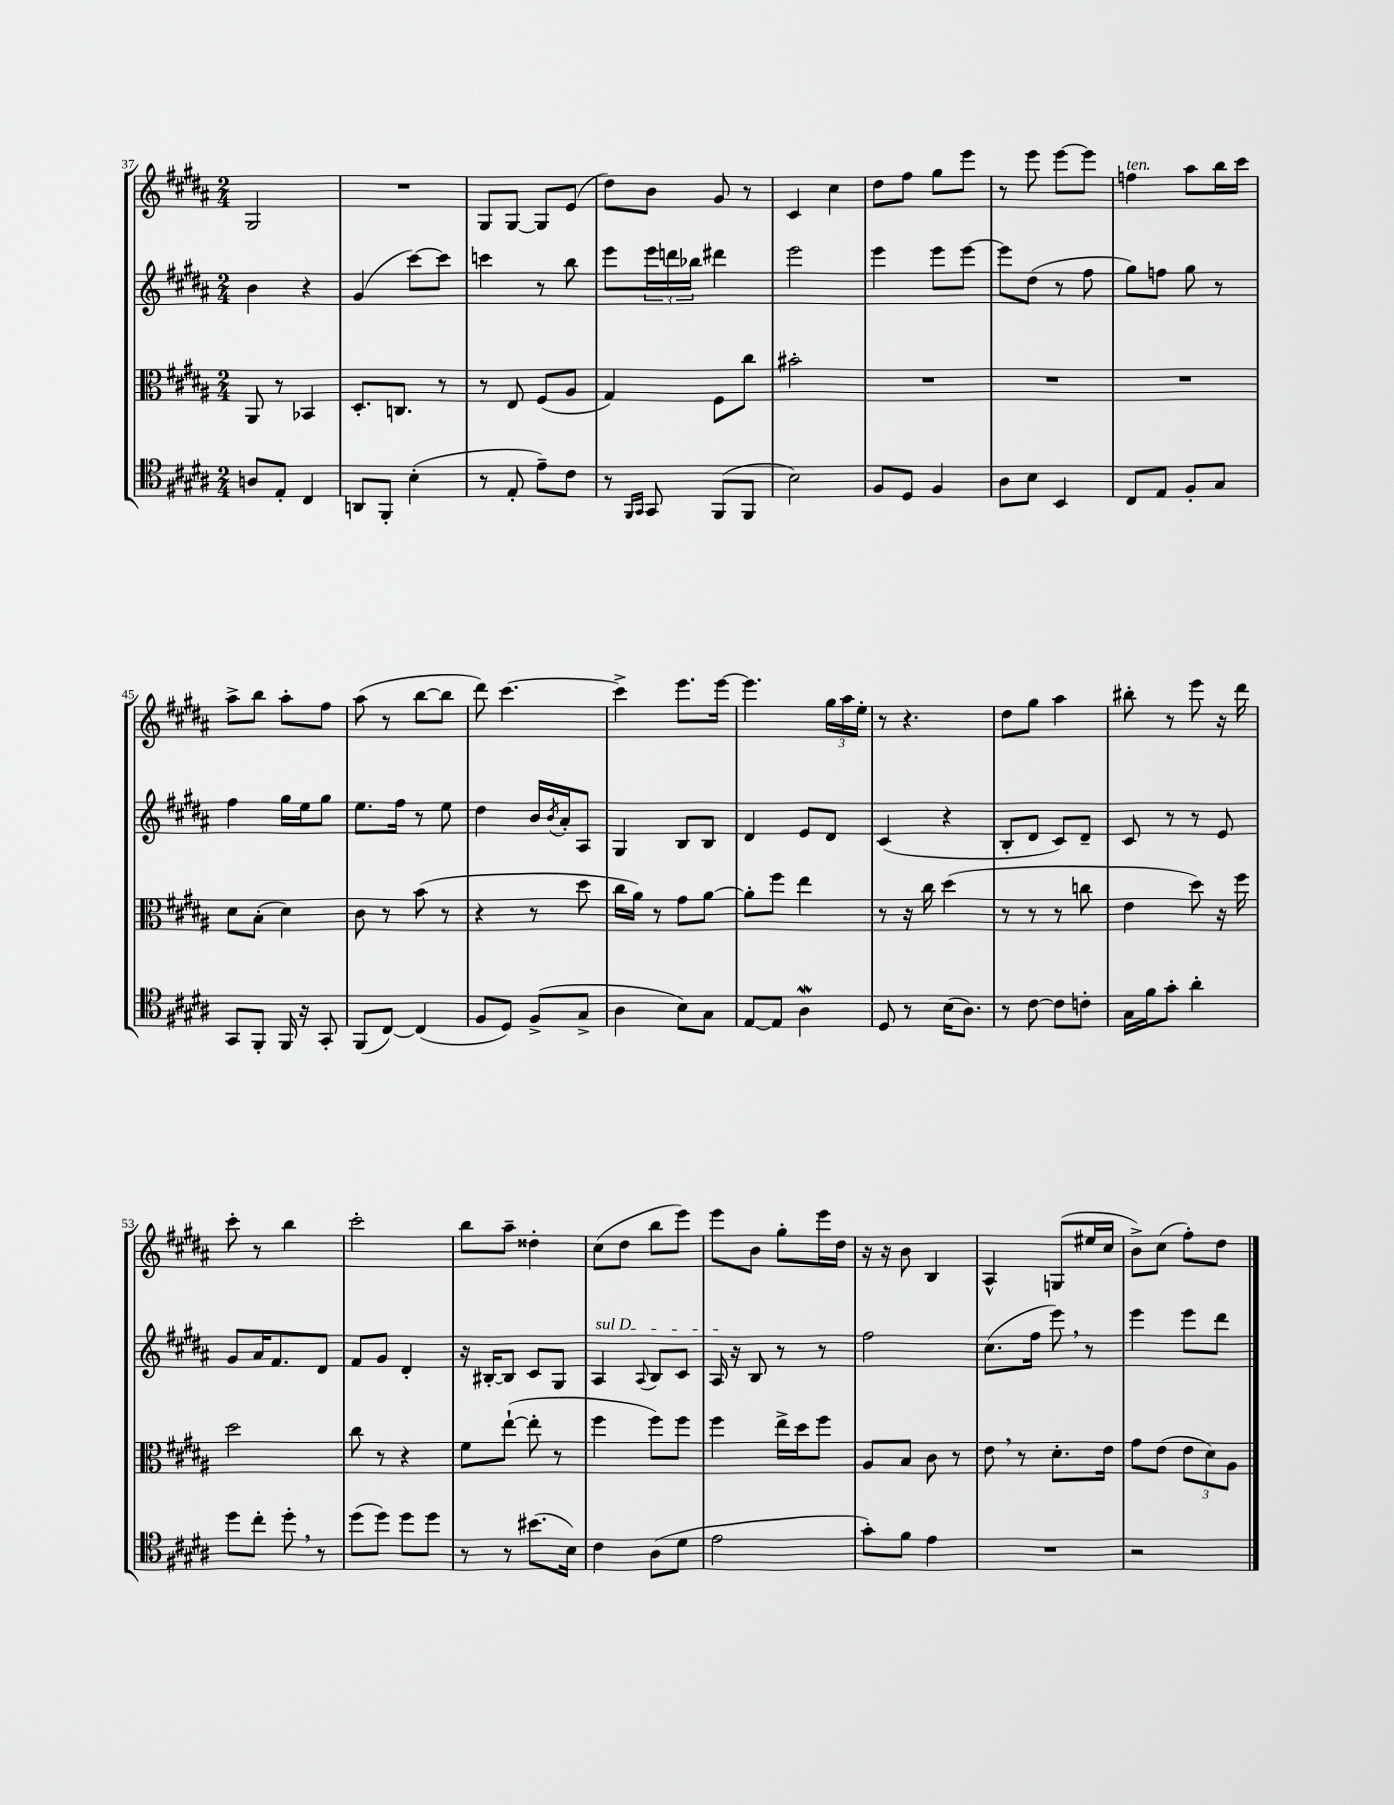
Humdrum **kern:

**kern	**kern	**kern	**kern
*part4	*part3	*part2	*part1
*staff4	*staff3	*staff2	*staff1
*clefC4	*clefC3	*clefG2	*clefG2
*k[f#c#g#d#a#]	*k[f#c#g#d#a#]	*k[f#c#g#d#a#]	*k[f#c#g#d#a#]
*M2/4	*M2/4	*M2/4	*M2/4
=37	=37	=37	=37
8An/L	8AA#/	4b\	2G#/
8E'/J	8r	.	.
4C#/	4BB-X/	4r	.
=38	=38	=38	=38
8AAn/L	8.D#'/L	(4g#/	2r
8FF#'/J	.	.	.
.	8.Cn/J	.	.
(4B'\	.	[8ccc#\L)	.
.	8r	8ccc#\J]	.
=39	=39	=39	=39
8r	8r	4cccn\	8G#/L
8E'/	8E/	.	[8G#/J
8e~\L)	(8F#/L	8r	8G#/L]
8c#\J	8A#/J	8bb\	(8e/J
=40	=40	=40	=40
8r	4G#/)	8eee\L	8dd#\L)
16qqFF#/LL	.	.	.
16qqGG#/JJ	.	.	.
8GG#/	.	24eee\L	8b\J
.	.	24dddn\	.
.	.	24bb-X\JJ	.
(8FF#/L	8F#\L	4ddd#X\	8g#/
8FF#/J	8cc#\J	.	8r
=41	=41	=41	=41
2B\)	2b#X'\	2eee\	4c#/
.	.	.	4cc#\
=42	=42	=42	=42
8F#/L	2r	4eee\	8dd#\L
8D#/J	.	.	8ff#\J
4F#/	.	8eee\L	8gg#\L
.	.	[8eee\J	8eee\J
=43	=43	=43	=43
8A#\L	2r	8eee\L]	8r
8B\J	.	(8dd#\J	8eee\
4BB/	.	8r	[8eee\L
.	.	8ff#\	8eee\J]
=44	=44	=44	=44
!	!	!	!LO:TX:a:i:t=ten.
8C#/L	2r	8gg#\L)	4ffn\
8E/J	.	8ffn\J	.
8F#'/L	.	8gg#\	8aa#\L
8G#/J	.	8r	16bb\L
.	.	.	16ccc#\JJ
!!LO:LB:g=z
=45	=45	=45	=45
8GG#/L	8d#\L	4ff#\	8aa#^\L
8FF#'/J	(8B'\J	.	8bb\J
16FF#/	4d#\)	16gg#\LL	8aa#'\L
16r	.	16ee\J	.
8GG#'/	.	8gg#\J	8ff#\J
=46	=46	=46	=46
(8FF#/L	8c#\	8.ee\L	(8aa#\
[8C#/J)	8r	.	8r
.	.	16ff#\Jk	.
(4C#/]	(8b\	8r	[8bb\L
.	8r	8ee\	8bb\J]
=47	=47	=47	=47
8F#/L	4r	4dd#\	8ddd#\)
8D#/J)	.	.	[4.ccc#\
(8F#^/L	8r	16b/LL	.
.	.	8qb/	.
.	.	16a#'/J	.
8G#^/J	8dd#\	8A#/J	.
=48	=48	=48	=48
4A#\	16cc#\LL	4G#/	4ccc#^\]
.	16a#\JJ)	.	.
.	8r	.	.
8B\L)	8g#\L	8B/L	8.eee\L
8G#\J	[8a#\J	8B/J	.
.	.	.	[16eee\Jk
=49	=49	=49	=49
[8E/L	8a#'\L]	4d#/	4.eee\]
8E/J]	8ff#\J	.	.
4A#W\	4ee\	8e/L	.
.	.	8d#/J	24gg#\LL
.	.	.	24aa#\
.	.	.	24ee'\JJ
=50	=50	=50	=50
8D#/	8r	(4c#/	8r
8r	16r	.	4.r
.	16cc#\	.	.
(16B\KL	(4dd#\	4r	.
8.A#\J)	.	.	.
=51	=51	=51	=51
8r	8r	8B'/L	8dd#\L
[8c#\	8r	8d#/J	8gg#\J
8c#\L]	8r	8c#/L)	4aa#\
8cn'\J	8ccn\	8d#~/J	.
=52	=52	=52	=52
16G#\LL	4e\	8c#/	8bb#X'\
16f#\J	.	.	.
8g#'\J	.	8r	8r
4a#'\	8dd#\)	8r	8eee\
.	16r	8e/	16r
.	16ff#\	.	16ddd#\
!!LO:LB:g=z
=53	=53	=53	=53
8dd#\L	2dd#\	8g#/L	8ccc#'\
8cc#'\J	.	16a#/K	8r
.	.	8.f#/	.
8dd#',\	.	.	4bb\
8r	.	8d#/J	.
=54	=54	=54	=54
(8dd#\L	8cc#\	8f#/L	2ccc#'\
8dd#\J)	8r	8g#/J	.
8dd#\L	4r	4d#'/	.
8dd#\J	.	.	.
=55	=55	=55	=55
8r	8f#\L	16r	8bb\L
.	.	[16B#X'/KL	.
8r	([8ee`\J	8B#/J]	8aa#~\J
(8.b#X\L	8ee'\]	8c#/L	4dd##X'\
.	8r	8G#/J	.
16B\Jk)	.	.	.
=56	=56	=56	=56
!	!	!LO:TX:a:i:t=sul D	!
4c#\	4ff#\	4A#/	(8cc#\L
.	.	.	8dd#\J
.	.	8qqA#/	.
(8A#\L	8ff#\L)	8B/L	8bb\L
8d#\J	8ff#\J	8c#/J	8eee\J)
=57	=57	=57	=57
2e\	4ff#\	16A#/	8eee\L
.	.	16r	.
.	.	8B/	8b\J
.	16ee^\LL	8r	8gg#'\L
.	16dd#\J	.	.
.	8ff#\J	8r	16eee\L
.	.	.	16dd#\JJ
=58	=58	=58	=58
8g#'\L)	8A#/L	2ff#\	16r
.	.	.	16r
8f#\J	8B/J	.	8b\
4e\	8c#\	.	4B/
.	8r	.	.
=59	=59	=59	=59
2r	8e,\	(8.cc#\L	4A#^^/
.	8r	.	.
.	.	16ff#\Jk	.
.	8.d#'\L	8eee,\)	(8Gn/L
.	.	8r	16ee#X/L
.	16e\Jk	.	16cc#/JJ
=60	=60	=60	=60
2r	8g#\L	4eee\	8b^\L)
.	(8e\J	.	(8cc#\J
.	12e\L	8eee\L	8ff#'\L)
.	12d#\)	.	.
.	.	8ddd#\J	8dd#\J
.	12A#\J	.	.
==	==	==	==
*-	*-	*-	*-
